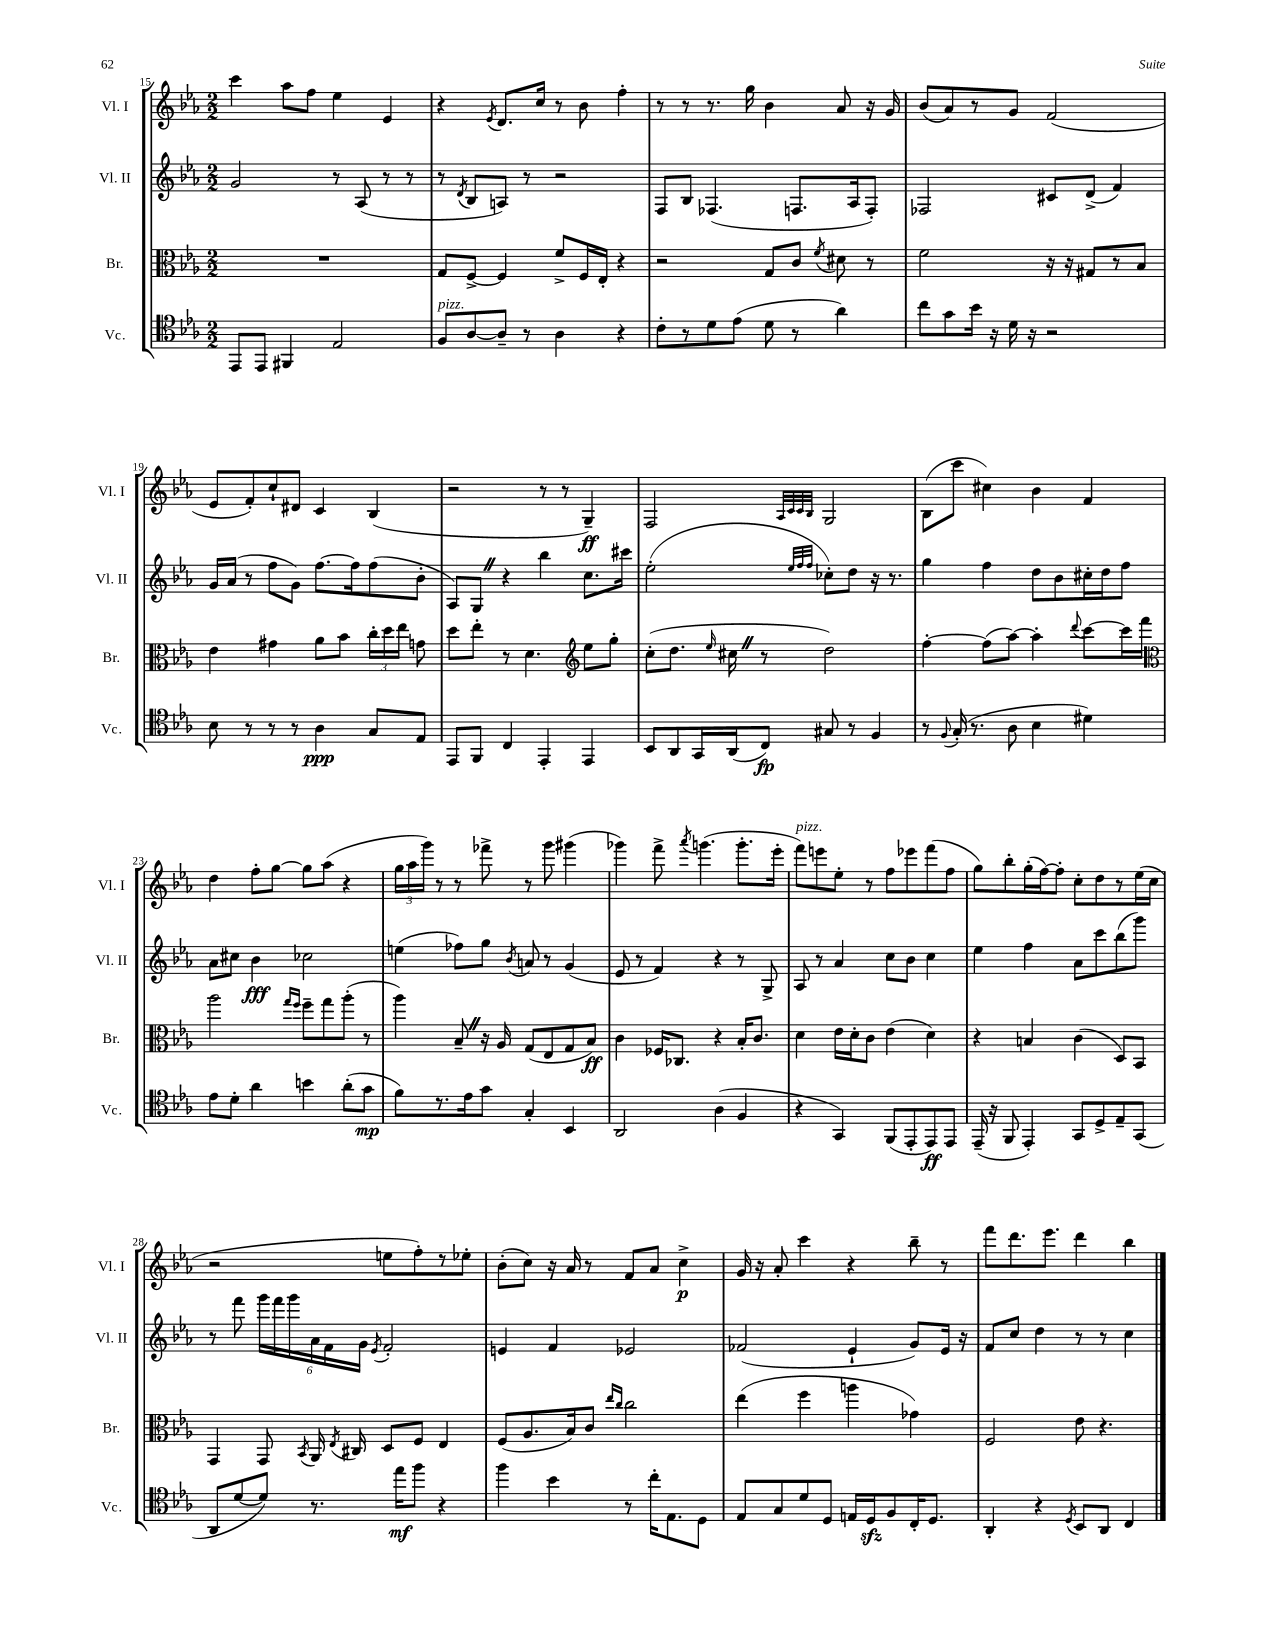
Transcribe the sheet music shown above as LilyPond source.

<<
\new StaffGroup <<
\new Staff = "s0" \with { instrumentName = "Vl. I" shortInstrumentName = "Vl. I" } {
    \clef treble \key ees \major \numericTimeSignature \time 2/2
    \autoBeamOff c'''4 aes''8[ f''8] ees''4 ees'4 |
    r4 \acciaccatura { ees'8 } d'8.[ c''16] r8 bes'8 f''4-. |
    r8 r8 r8. g''16 bes'4 aes'8 r16 g'16 |
    bes'8[( aes'8) r8 g'8] f'2( |
    ees'8[ f'8-.) c''8-! dis'8] c'4 bes4( |
    r2 r8 r8 g4--\ff) |
    f2 \grace { aes32[ c'32 c'32 bes32] } g2 |
    bes8[( c'''8] cis''4) bes'4 f'4 |
    d''4 f''8[-. g''8]~ g''8[ aes''8]( r4 |
    \tuplet 3/2 { g''16[ aes''16 g'''16]) } r8 r8 fes'''8-> r8 g'''8 gis'''4( |
    ges'''4) f'''8-> \acciaccatura { aes'''8 } g'''4.( g'''8.[-. ees'''16]-. |
    f'''8[^\markup { \italic "pizz." }) e'''8 ees''8]-. r8 f''8[ ees'''8 f'''8( f''8] |
    g''8[) bes''8-. g''16-.( f''16~) f''8]-. c''8[-. d''8 r8 ees''16( c''16] |
    r2 e''8[ f''8-.) r8 ees''8]-. |
    bes'8[-.( c''8]) r16 aes'16 r8 f'8[ aes'8] c''4->\p |
    g'16 r16 aes'8-. c'''4 r4 bes''8-- r8 |
    f'''8[ d'''8. ees'''8.] d'''4 bes''4 \bar "|." |
}
\new Staff = "s1" \with { instrumentName = "Vl. II" shortInstrumentName = "Vl. II" } {
    \clef treble \key ees \major \numericTimeSignature \time 2/2
    \autoBeamOff g'2 r8 aes8( r8 r8 |
    r8 \acciaccatura { d'8 } bes8[ a8]) r8 r2 |
    f8[ bes8] fes4.( f8.[ aes16 f8]-.) |
    fes2 cis'8[ d'8]->( f'4) |
    g'16[ aes'16]( r8 f''8[ g'8]) f''8.[~ f''16 f''8( bes'8]-. |
    aes8[) g8] \once \override BreathingSign.text = \markup { \musicglyph "scripts.caesura.straight" } \breathe r4 bes''4 c''8.[ cis'''16] |
    ees''2-.( \grace { ees''32[ f''32 f''32] } ces''8[-.) d''8] r16 r8. |
    g''4 f''4 d''8[ bes'8 cis''16-. d''16 f''8] |
    aes'8[ cis''8] bes'4\fff ces''2 |
    e''4( fes''8[) g''8] \acciaccatura { bes'8 } a'8 r8 g'4( |
    ees'8 r8 f'4) r4 r8 g8-> |
    aes8 r8 aes'4 c''8[ bes'8] c''4 |
    ees''4 f''4 aes'8[ c'''8 bes''8( g'''8]) |
    r8 f'''8 \tuplet 6/4 { g'''16[ f'''16 g'''16 aes'16 f'16 g'16] } \acciaccatura { ees'8 } f'2-. |
    e'4 f'4 ees'2 |
    fes'2( ees'4-! g'8[) ees'16] r16 |
    f'8[ c''8] d''4 r8 r8 c''4 \bar "|." |
}
\new Staff = "s2" \with { instrumentName = "Br." shortInstrumentName = "Br." } {
    \clef alto \key ees \major \numericTimeSignature \time 2/2
    \autoBeamOff R1 |
    g8[ f8]~-> f4 f'8[-> f16 ees16]-. r4 |
    r2 g8[ c'8] \acciaccatura { f'8 } dis'8 r8 |
    f'2 r16 r16 gis8[ r8 bes8] |
    ees'4 gis'4 aes'8[ bes'8] \tuplet 3/2 { c''16[-. d''16 ees''16] } g'8 |
    d''8[ ees''8]-. r8 d'4. \clef treble ees''8[ g''8]-. |
    c''8[-.( d''8.] \grace { ees''16 } cis''16 \once \override BreathingSign.text = \markup { \musicglyph "scripts.caesura.straight" } \breathe r8 d''2) |
    f''4~-. f''8[( aes''8]~) aes''4-. \appoggiatura { d'''8 } c'''8[~ c'''16 f'''16] |
    \clef alto aes''2 \grace { g''16[ f''16] } f''8[-- g''8 aes''8]-.( r8 |
    aes''4) bes8-- \once \override BreathingSign.text = \markup { \musicglyph "scripts.caesura.straight" } \breathe r16 aes16 g8[( ees8 g8 bes8]\ff) |
    c'4 fes16[ ces8.] r4 bes16[-. c'8.] |
    d'4 ees'16[ d'16-. c'8] ees'4( d'4) |
    r4 b4 c'4( d8[) bes,8] |
    g,4 g,8 \acciaccatura { bes,8 } aes,16 \acciaccatura { ees8 } cis16 d8[ f8] ees4 |
    f8[( aes8. bes16) c'8] \grace { ees''16[ c''16] } c''2 |
    ees''4( f''4 a''4 ges'4) |
    f2 ees'8 r4. \bar "|." |
}
\new Staff = "s3" \with { instrumentName = "Vc." shortInstrumentName = "Vc." } {
    \clef tenor \key ees \major \numericTimeSignature \time 2/2
    \autoBeamOff ees,8[ ees,8] fis,4 ees2 |
    f8[^\markup { \italic "pizz." } aes8~ aes8]-- r8 aes4 r4 |
    c'8[-. r8 d'8 ees'8]( d'8 r8 aes'4) |
    c''8[ g'8 bes'16] r16 d'16 r16 r2 |
    bes8 r8 r8 r8 aes4\ppp g8[ ees8] |
    ees,8[ f,8] c4 ees,4-. ees,4 |
    bes,8[ aes,8 g,16 aes,16( c8]\fp) gis8 r8 f4 |
    r8 \appoggiatura { f8 } g16-.( r8. aes8 bes4 dis'4) |
    ees'8[ d'8]-. aes'4 b'4 aes'8[-.( g'8]\mp |
    f'8[) r8. ees'16 g'8] g4-. bes,4 |
    aes,2 aes4( f4 |
    r4 g,4) f,8[( ees,8-. ees,8\ff) ees,8] |
    ees,16--( r16 f,8 ees,4-.) g,8[ d8-> ees8-- g,8]( |
    aes,8[ d'8~ d'8]) r8. ees''16[\mf f''8] r4 |
    f''4 bes'4 r8 c''16[-. ees8. d8] |
    ees8[ g8 d'8 d8] e16[ d16\sfz f8 c16-. d8.] |
    aes,4-. r4 \acciaccatura { d8 } bes,8[ aes,8] c4 \bar "|." |
}
>>
>>
\layout { \context { \Score currentBarNumber = #15 } }
